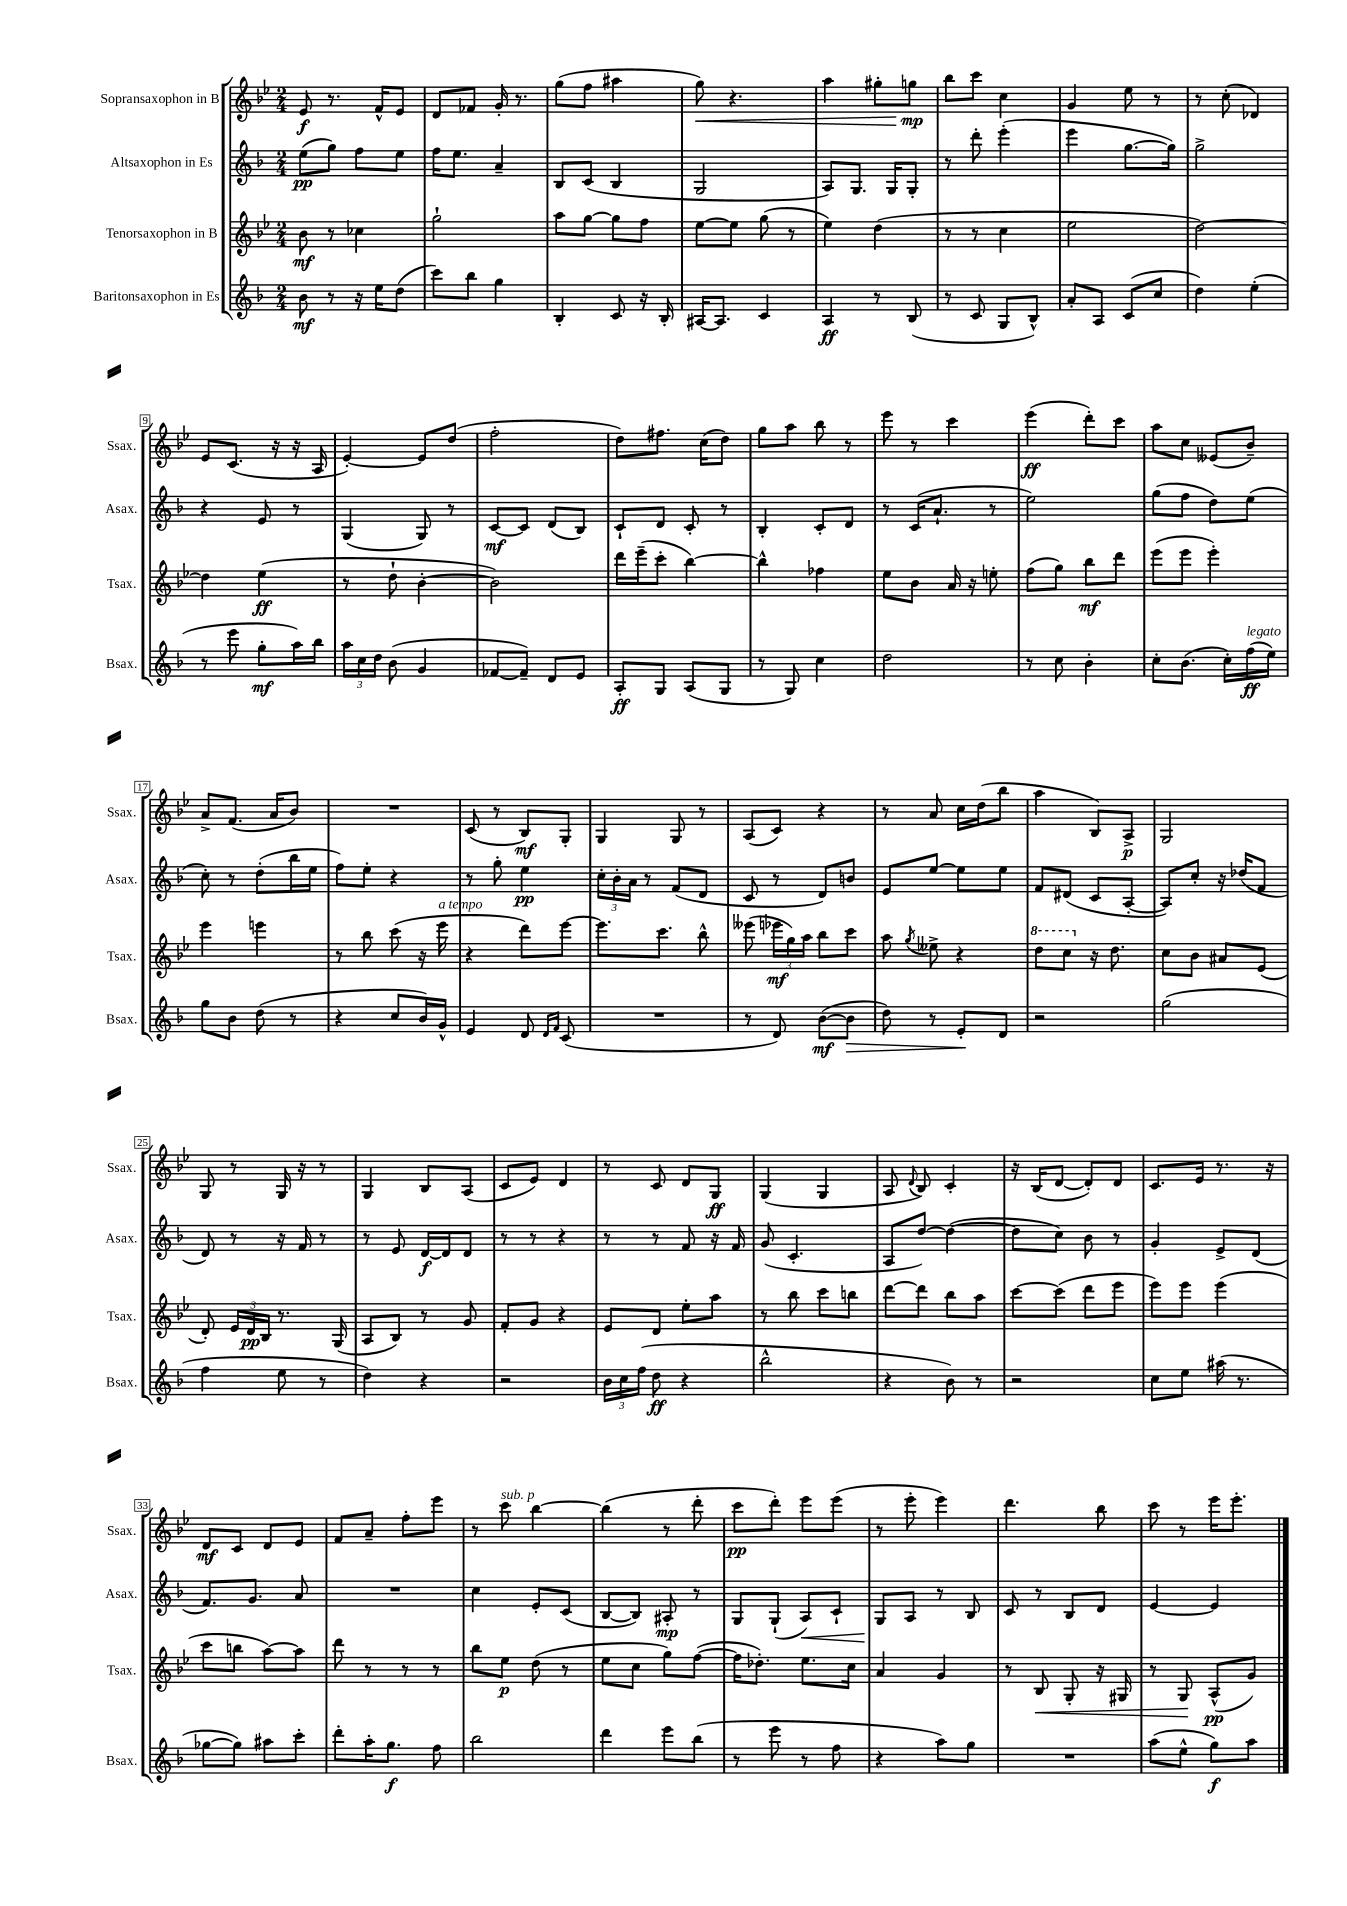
<<
\new StaffGroup <<
\new Staff = "s0" \with { instrumentName = "Sopransaxophon in B" shortInstrumentName = "Ssax." } {
    \clef treble \key bes \major \numericTimeSignature \time 2/4
    \autoBeamOff ees'8\f r8. f'16[-^ ees'8] |
    d'8[ fes'8] g'16-. r8. |
    g''8[( f''8] ais''4 |
    g''8\<) r4. |
    a''4 gis''8[-. g''8]\mp\! |
    bes''8[ c'''8] c''4 |
    g'4 ees''8 r8 |
    r8 c''8-.( des'4) |
    ees'8[ c'8.]( r16 r16 a16 |
    ees'4~-.) ees'8[ d''8]( |
    f''2-. |
    d''8[) fis''8.] c''16[( d''8]) |
    g''8[ a''8] bes''8 r8 |
    ees'''8 r8 c'''4 |
    ees'''4\ff( d'''8[-.) c'''8] |
    a''8[ c''8] eeses'8[( bes'8]--) |
    a'8[-> f'8.]( a'16[ bes'8]) |
    R2 |
    c'8( r8 bes8[\mf) g8]-. |
    g4 g8 r8 |
    a8[( c'8]) r4 |
    r8 a'8 c''16[ d''16( bes''8] |
    a''4 bes8[) a8]->\p |
    g2 |
    g8 r8 g16 r16 r8 |
    g4 bes8[ a8]( |
    c'8[ ees'8]) d'4 |
    r8 c'8 d'8[ g8]\ff |
    g4( g4 |
    a8 \appoggiatura { d'8 } bes8) c'4-. |
    r16 bes16[( d'8]~ d'8[-.) d'8] |
    c'8.[ ees'16] r8. r16 |
    d'8[\mf c'8] d'8[ ees'8] |
    f'8[ a'8]-- f''8[-. ees'''8] |
    r8 c'''8^\markup { \italic "sub. p" } bes''4~ |
    bes''4( r8 d'''8-. |
    c'''8[\pp d'''8]-.) ees'''8[ ees'''8]( |
    r8 ees'''8-. ees'''4) |
    d'''4. bes''8 |
    c'''8 r8 ees'''16[ ees'''8.]-. \bar "|." |
}
\new Staff = "s1" \with { instrumentName = "Altsaxophon in Es" shortInstrumentName = "Asax." } {
    \clef treble \key f \major \numericTimeSignature \time 2/4
    \autoBeamOff e''8[\pp( g''8]) f''8[ e''8] |
    f''16[ e''8.] a'4-- |
    bes8[ c'8]( bes4 |
    g2 |
    a8[) g8.] g16[ g8]-. |
    r8 d'''8-. e'''4-.( |
    e'''4 g''8.[~ g''16]) |
    g''2-> |
    r4 e'8 r8 |
    g4( g8) r8 |
    c'8[~\mf c'8] d'8[( bes8]) |
    c'8[-! d'8] c'8-. r8 |
    bes4-. c'8[-. d'8] |
    r8 c'16[( a'8.]-! r8 |
    e''2) |
    g''8[( f''8] d''8[) e''8]( |
    c''8-.) r8 d''8[-.( bes''16 e''16] |
    f''8[) e''8]-. r4 |
    r8 g''8-. e''4\pp |
    \tuplet 3/2 { c''16[-. bes'16-. a'16] } r8 f'8[( d'8] |
    c'8 r8 d'8[) b'8] |
    e'8[ e''8]~ e''8[ e''8] |
    f'8[ dis'8]( c'8[ a8]~-. |
    a8[) c''8]-. r16 des''16[( f'8] |
    d'8) r8 r16 f'16 r8 |
    r8 e'8 d'16[~\f d'16 d'8] |
    r8 r8 r4 |
    r8 r8 f'8 r16 f'16 |
    g'8( c'4.-. |
    a8[ d''8]~) d''4~( |
    d''8[ c''8]) bes'8 r8 |
    g'4-. e'8[-> d'8]( |
    f'8.[) g'8.] a'8 |
    R2 |
    c''4 e'8[-. c'8]( |
    bes8[~ bes8]) ais8-.\mp r8 |
    g8[ g8]-!( a8[\<) c'8]-! |
    g8[\! a8] r8 bes8 |
    c'8 r8 bes8[ d'8] |
    e'4~ e'4 \bar "|." |
}
\new Staff = "s2" \with { instrumentName = "Tenorsaxophon in B" shortInstrumentName = "Tsax." } {
    \clef treble \key bes \major \numericTimeSignature \time 2/4
    \autoBeamOff bes'8\mf r8 ces''4 |
    g''2-! |
    a''8[ g''8]~ g''8[ f''8] |
    ees''8[~ ees''8] g''8( r8 |
    ees''4) d''4( |
    r8 r8 c''4 |
    ees''2 |
    d''2~) |
    d''4 ees''4\ff( |
    r8 d''8-! bes'4~-. |
    bes'2) |
    d'''16[ ees'''16--( c'''8]-. bes''4~) |
    bes''4-^ fes''4 |
    ees''8[ bes'8] a'16 r16 e''8-. |
    f''8[( g''8]) bes''8[\mf d'''8] |
    ees'''8[( ees'''8] ees'''4-.) |
    ees'''4 e'''4 |
    r8 bes''8 c'''8( r16 ees'''16^\markup { \italic "a tempo" } |
    r4 d'''8[) ees'''8]~ |
    ees'''8.[ c'''8.] bes''8-^ |
    eeses'''8( \tuplet 3/2 { ees'''16[\mf g''16) a''16] } bes''8[ c'''8] |
    a''8 \acciaccatura { g''8 } eeses''8-> r4 |
    \ottava #1 d'''8[ c'''8] \ottava #0 r16 d''8. |
    c''8[ bes'8] ais'8[ ees'8]( |
    d'8-.) \tuplet 3/2 { ees'16[ d'16\pp bes16] } r8. g16( |
    a8[ bes8]) r8 g'8 |
    f'8[-. g'8] r4 |
    ees'8[ d'8] ees''8[-. a''8] |
    r8 bes''8 c'''8[ b''8] |
    d'''8[~ d'''8] bes''8[ a''8] |
    c'''8[~ c'''8]( d'''8[ ees'''8] |
    ees'''8[) ees'''8] ees'''4( |
    c'''8[ b''8] a''8[~) a''8] |
    d'''8 r8 r8 r8 |
    bes''8[ ees''8]\p d''8( r8 |
    ees''8[ c''8] g''8[) f''8]~( |
    f''16[ des''8.]-.) ees''8.[ c''16] |
    a'4 g'4 |
    r8 bes8\< g8-. r16 gis16 |
    r8 g8\! a8[-^\pp( g'8]) \bar "|." |
}
\new Staff = "s3" \with { instrumentName = "Baritonsaxophon in Es" shortInstrumentName = "Bsax." } {
    \clef treble \key f \major \numericTimeSignature \time 2/4
    \autoBeamOff bes'8\mf r8 r16 e''16[ d''8]( |
    c'''8[) bes''8] g''4 |
    bes4-. c'8 r16 bes16-. |
    ais16[~ ais8.] c'4 |
    a4\ff r8 bes8( |
    r8 c'8 g8[ bes8]-^) |
    a'8[-. a8] c'8[( c''8] |
    d''4) e''4-.( |
    r8 e'''8 g''8[-.\mf a''16) bes''16] |
    \tuplet 3/2 { a''16[ c''16 d''16] } bes'8( g'4 |
    fes'8[~ fes'8]--) d'8[ e'8] |
    a8[-.\ff g8] a8[( g8] |
    r8 g8) c''4 |
    d''2 |
    r8 c''8 bes'4-. |
    c''8[-. bes'8.]( c''16[-.) f''16\ff^\markup { \italic "legato" }( e''16]) |
    g''8[ bes'8] d''8( r8 |
    r4 c''8[ bes'16) g'16]-^ |
    e'4 d'8 \grace { d'16[ f'16] } c'8( |
    R2 |
    r8 d'8) bes'8[~\mf( bes'8]\> |
    d''8) r8 e'8[-.\! d'8] |
    r2 |
    g''2( |
    f''4 e''8 r8 |
    d''4) r4 |
    r2 |
    \tuplet 3/2 { bes'16[ c''16 f''16]( } d''8\ff r4 |
    bes''2-^ |
    r4 bes'8) r8 |
    r2 |
    c''8[ e''8] ais''16( r8. |
    ges''8[~ ges''8]) ais''8[ c'''8]-. |
    d'''8[-. a''16-. g''8.]\f f''8 |
    bes''2 |
    d'''4 e'''8[ bes''8]( |
    r8 e'''8 r8 f''8 |
    r4 a''8[) g''8] |
    R2 |
    a''8[( e''8]-^ g''8[\f) a''8] \bar "|." |
}
>>
>>
\layout { \context { \Score \override BarNumber.stencil = #(make-stencil-boxer 0.1 0.3 ly:text-interface::print) } }
